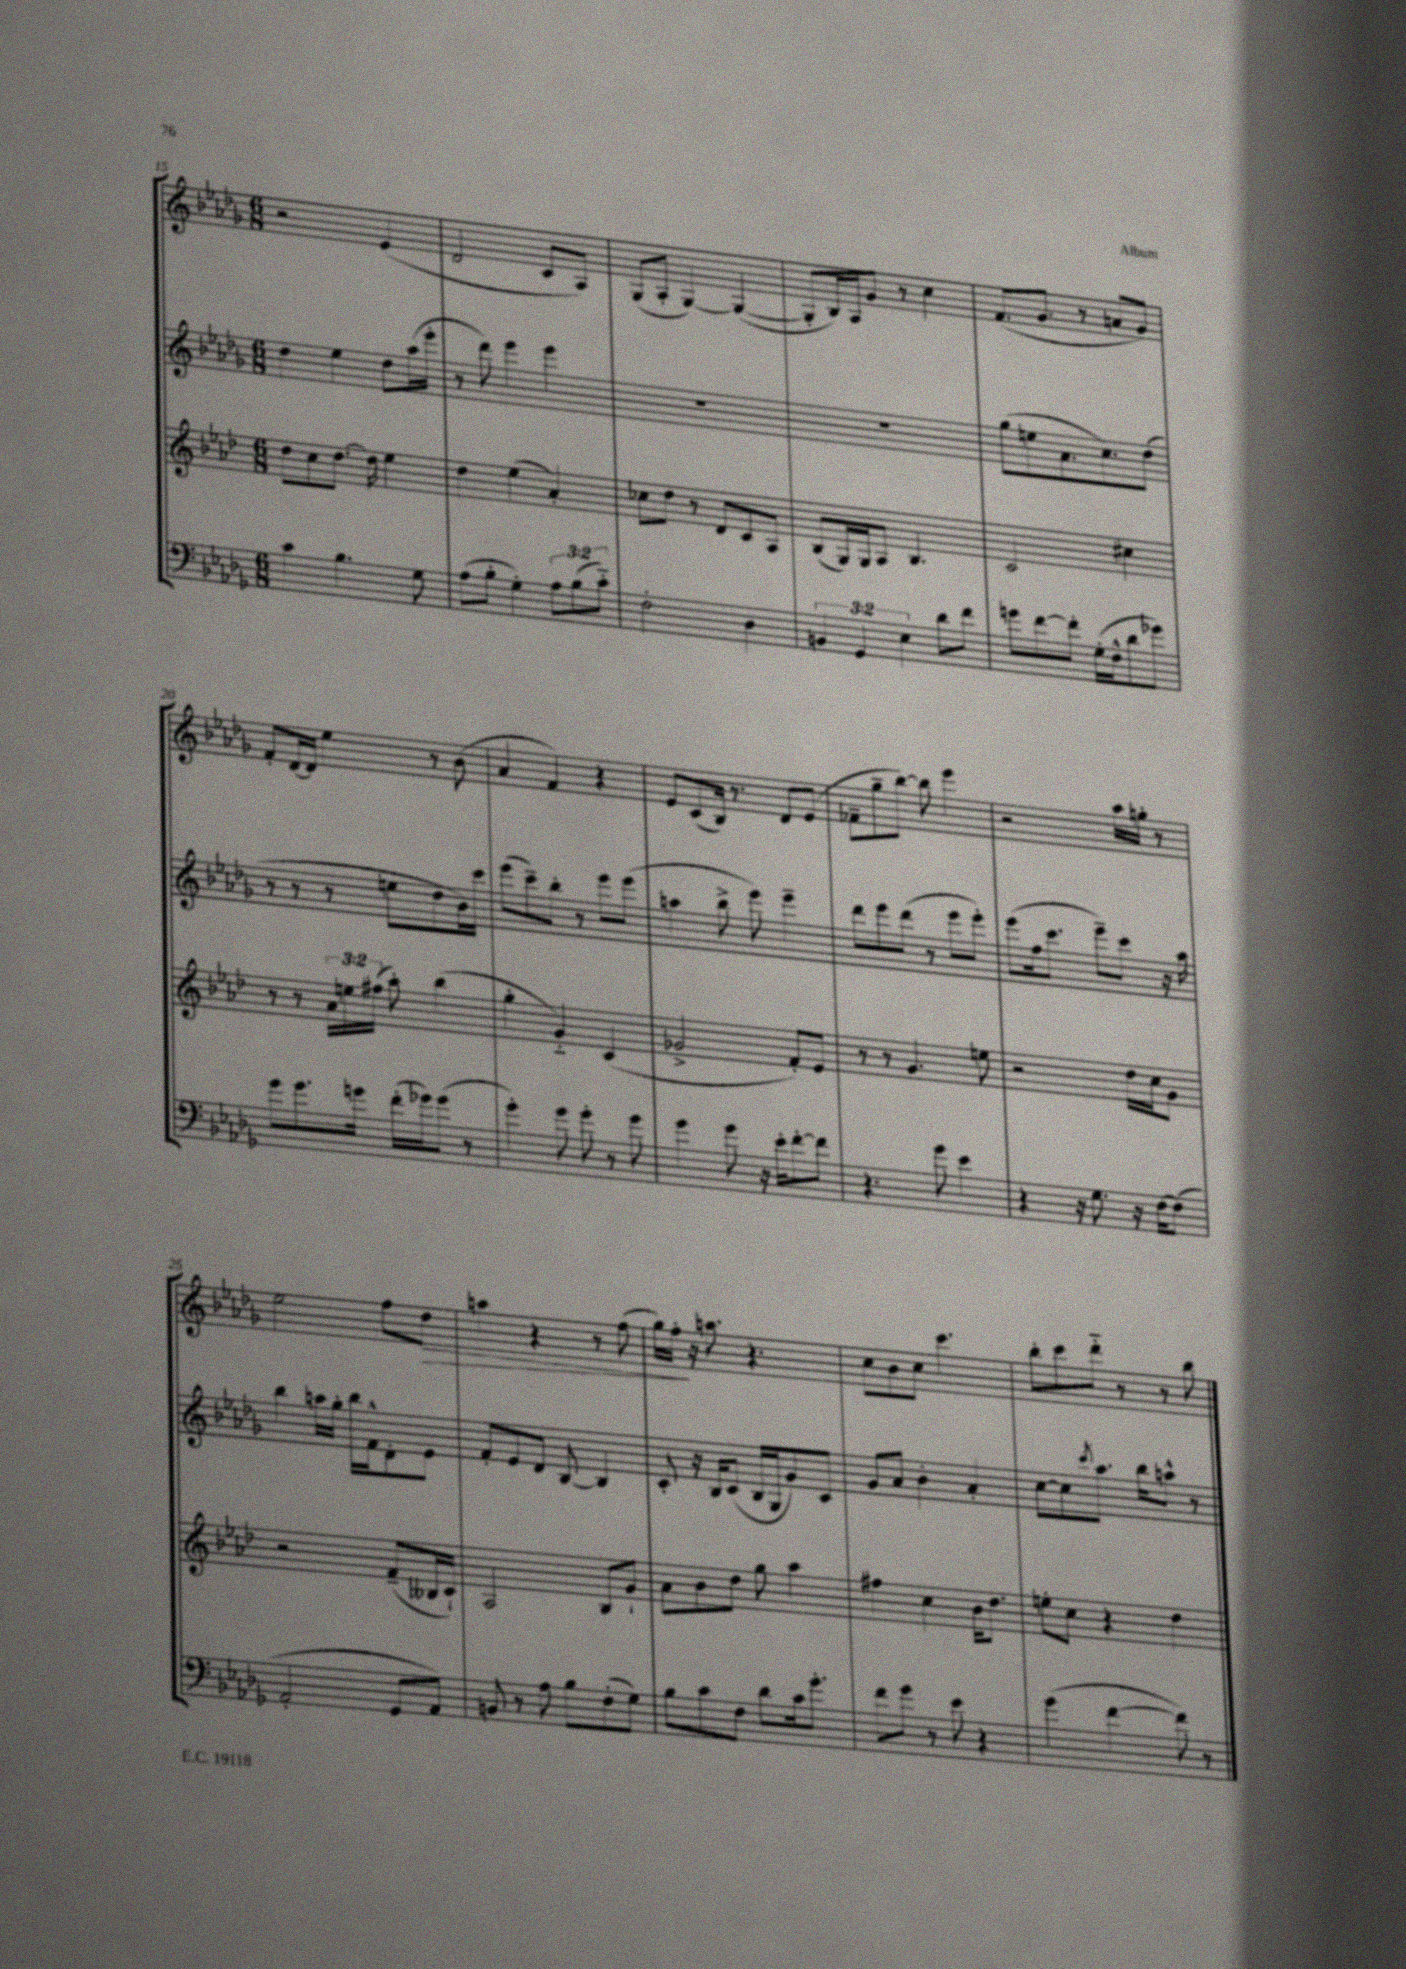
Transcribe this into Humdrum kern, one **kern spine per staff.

**kern	**kern	**kern	**kern
*staff4	*staff3	*staff2	*staff1
*clefF4	*clefG2	*clefG2	*clefG2
*k[b-e-a-d-g-]	*k[b-e-a-d-]	*k[b-e-a-d-g-]	*k[b-e-a-d-g-]
*M6/8	*M6/8	*M6/8	*M6/8
4c\	8dd-\L	4dd-\	2r
.	8cc\	.	.
4.B-\	[8.dd-\J	4ee-\	.
.	16dd-\]	.	.
.	4ee-\	8dd-\L	(4e-/
8G-\	.	(16aa-\L	.
.	.	16eee-'\JJ	.
=	=	=	=
(8A-\L	4dd-\	8r	2d-/
8B-'\J	.	8ddd-\)	.
4G-'\)	(4ee-\	4eee-\	.
12A-\L	4a-'/)	4eee-\	8c/L
(12B-\	.	.	.
.	.	.	8A-/J)
12c'~\J)	.	.	.
=	=	=	=
2F'\	8cc-\L	2.r	(8G-/L
.	8dd-\J	.	8A-'/J
.	8r	.	[4G-/)
.	8d-/L	.	.
4D-\	8c/	.	(4G-/_
.	8A-/J	.	.
=	=	=	=
6BB/	(8B-/L	2.r	8G-'/]L
.	16G/L)	.	16B-/L)
6GG-/	.	.	.
.	16G/J	.	16A-/J
.	8A-/J	.	8g-/J
6E-\	.	.	.
.	4.B-/	.	8r
8d-\L	.	.	4cc\
8f\J	.	.	.
=	=	=	=
8g\L	2c/	(8gg-\L	(8.f/L
[8f\	.	8ee\	.
.	.	.	8.g-/J
8f'\]J	.	8.a-\	.
(16G-'\LL	.	.	8r
16F^^\J	.	8.cc\)	.
8d-\	4cc#\	.	8a/L
8g-\J)	.	(8dd-\J	8g-/J)
=	=	=	=
8g-\L	8r	8r	8f'/L
8.g-\	8r	8r	[16d-/L
.	.	.	16d-/]JJ
.	24a-\LL	8r	4ee-\
.	24ee\	.	.
16g\Jk	.	.	.
.	(24ff#\JJ	.	.
(16f'\LL	8aa-'\)	8ee\L	.
16g-\J)	.	.	.
(8g-\J	(4bb-\	8dd-\	8r
8r	.	16b-\L)	(8b-\
.	.	16ccc\JJ	.
=	=	=	=
4g-'\)	4gg'\	(8eee-\L	4a-/
.	.	8ccc~\)	.
8g-\	4g'~/)	8bb-'\J	4f/)
8g-'\	.	8r	.
8r	(4c/	8eee-\L	4r
8g-\	.	(8eee-\J	.
=	=	=	=
4g-\	2g-^/	4aa\	8e-/L
.	.	.	(8c/
8g-\	.	8bb-^\	16B-/Jk)
.	.	.	8.r
16r	.	8eee-\)	.
16e-'\LK	.	.	.
[8f'\	8f'/L)	4eee-~\	8d-/L
8f\]J	8e-/J	.	(8e-/J
=	=	=	=
4.r	8r	8ddd-\L	8f-~\L
.	8r	8eee-\	8gg-~\
.	4.g/	(8ddd-\J	[8bb-\J)
8g-\	.	8r	8bb-\]
4e-\	.	8eee-\L	4eee-\
.	8ee\	8eee-'\J)	.
=	=	=	=
4r	2r	(8eee-\L	2r
.	.	16ff\k	.
.	.	8.ccc\J	.
16r	.	.	.
8.G-\	.	.	.
.	.	8eee-~\L)	.
16r	16dd-\LL	8ccc\J	16aa-\LL
[16F\LK	16cc\J	.	16gg'\JJ
(8F\]J	8g\J	16r	8r
.	.	16aa-\	.
=	=	=	=
2AA-'/	2r	4bb-\	2ee-\
.	.	16aa\LL	.
.	.	16gg-'\JJ	.
.	.	16bb-\LL	.
.	.	16f^^\J	.
8GG-/L	(8f~/L	8d-'\	8ff\L
8AA-/J)	16B--/L	8e-\J	8dd-\J
.	16c`/JJ)	.	.
=	=	=	=
8BB/	2A-/	8f'/L	4aa\
8r	.	8e-/	.
8A-\	.	8d-/J	4r
8B-\L	.	[8B-/	.
(8F'\	8B-/L	4B-/]	8r
8G-\J)	8g`/J	.	(8ff\
=	=	=	=
8B-\L	8a-\L	8c'/	16gg-\LL)
.	.	.	16ff'\JJ
8c\	8b-\	16r	16r
.	.	16B-/LK	8.aa\
8F\J	8dd-\J	(8c/J	.
8d-\L	8gg\	16B-/LL	4.r
.	.	16G-/J	.
16c\k	4aa-\	8g-/)	.
8.g-'\J	.	.	.
.	.	8c/J	.
=	=	=	=
8f\L	4ff#\	8g-/L	8cc\L
8g-\J	.	8a-/J	8b-\
8r	4cc\	4b-'\	8cc\J
8e-\	.	.	4.ccc\
4r	16b-\LK	4a-'/	.
.	8.dd-\J	.	.
=	=	=	=
(4g-\	8ee'\L	[8cc\L	8bb-'\L
.	8cc\J	8cc\]	8ccc\
.	.	8qccc/	.
[4f\	4r	8.aa-\J	8ddd-'~\J
.	.	.	8r
.	.	16bb-\LK	.
8f\])	4dd-\	8aa^^\J	8r
8r	.	8r	8bb-\
==	==	==	==
*-	*-	*-	*-
